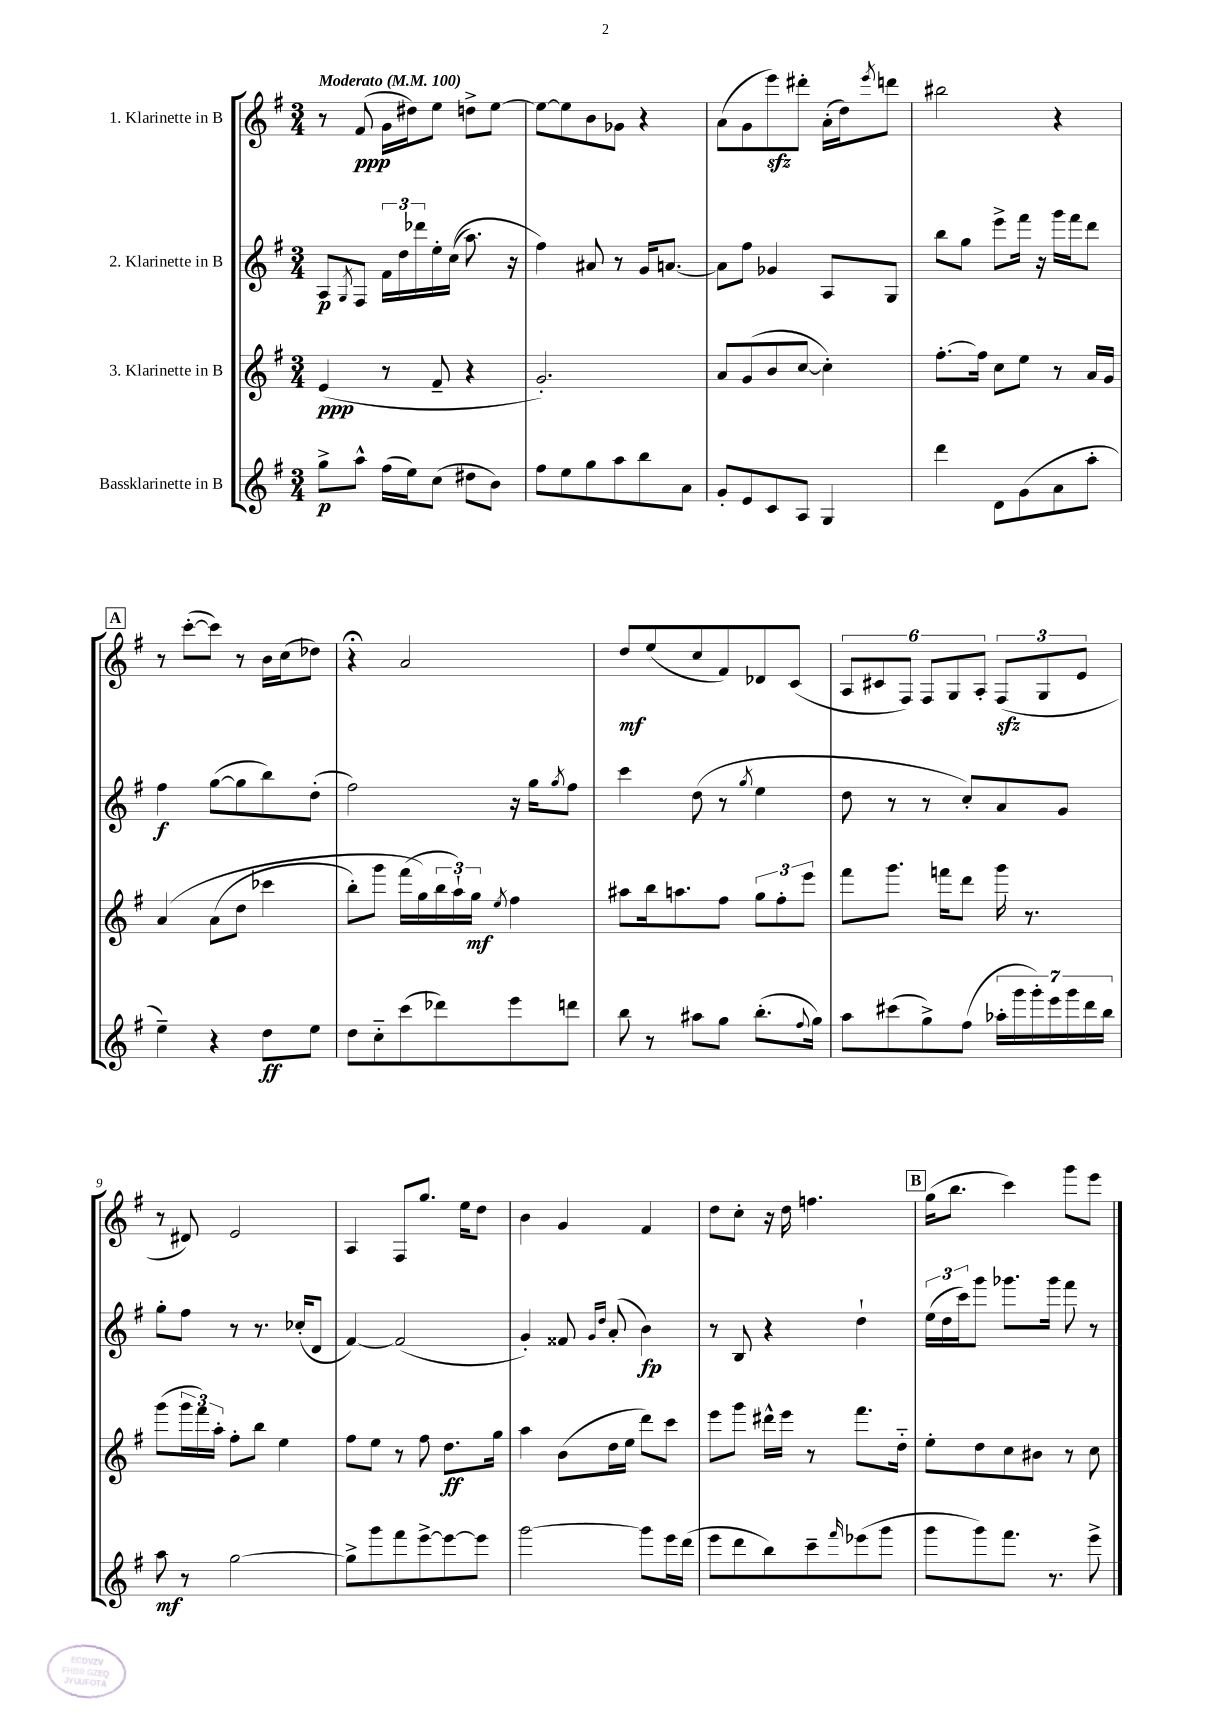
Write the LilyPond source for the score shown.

<<
\new StaffGroup <<
\new Staff = "s0" \with { instrumentName = "1. Klarinette in B" } {
    \clef treble \key g \major \numericTimeSignature \time 3/4 \tempo "Moderato" 4 = 100
    r8 fis'8\ppp( g'16 dis''16) e''8 d''8-> e''8~ |
    e''8~ e''8 b'8 ges'8 r4 |
    a'8( g'8 e'''8\sfz) dis'''8-. a'16-.( d''16) \acciaccatura { e'''8 } d'''8 |
    bis''2 r4 |
    \mark \markup { \box "A" } r8 c'''8~-.( c'''8) r8 b'16 c''16( des''8) |
    r4\fermata a'2 |
    d''8\mf e''8( c''8 fis'8) des'8 c'8( |
    \tuplet 6/4 { a8 cis'8 fis8) fis8 g8 a8-. } \tuplet 3/2 { fis8\sfz( g8 e'8 } |
    r8 dis'8) e'2 |
    a4 fis8 g''8. e''16 d''8 |
    b'4 g'4 fis'4 |
    d''8 c''8-. r16 d''16 f''4. |
    \mark \markup { \box "B" } g''16( b''8. c'''4) g'''8 e'''8 \bar "|." |
}
\new Staff = "s1" \with { instrumentName = "2. Klarinette in B" } {
    \clef treble \key g \major \numericTimeSignature \time 3/4
    a8\p \acciaccatura { g8 } fis8 \tuplet 3/2 { fis'16 d''16 des'''16 } e''16-. c''16(\( a''8.) r16 |
    fis''4\) ais'8 r8 g'16 a'8.~ |
    a'8 fis''8 ges'4 a8 g8 |
    b''8 g''8 e'''8-> fis'''16 r16 g'''16 fis'''16 d'''8 |
    \mark \markup { \box "A" } fis''4\f g''8~( g''8 b''8) d''8-.( |
    fis''2) r16 g''16 \acciaccatura { g''8 } fis''8 |
    c'''4 d''8( r8 \acciaccatura { g''8 } e''4 |
    d''8 r8 r8 c''8-.) a'8 g'8 |
    g''8-. fis''8 r8 r8. ces''16-.( d'8 |
    fis'4~) fis'2( |
    g'4-.) fisis'8 \grace { g'16 d''16 } a'8-.( b'4\fp) |
    r8 b8 r4 d''4-! |
    \mark \markup { \box "B" } \tuplet 3/2 { e''16( d''16 c'''16) } g'''8 ges'''8. ges'''16 fis'''8 r8 \bar "|." |
}
\new Staff = "s2" \with { instrumentName = "3. Klarinette in B" } {
    \clef treble \key g \major \numericTimeSignature \time 3/4
    e'4\ppp( r8 fis'8-- r4 |
    g'2.-.) |
    a'8 g'8( b'8 c''8~ c''4-.) |
    fis''8.~-. fis''16 c''8 e''8 r8 a'16 g'16 |
    \mark \markup { \box "A" } a'4\( a'8( d''8 ces'''4 |
    b''8-.) g'''8 fis'''16( g''16\) \tuplet 3/2 { b''16 a''16-!) g''16\mf } \acciaccatura { e''8 } fis''4 |
    ais''8 b''16 a''8. fis''8 \tuplet 3/2 { g''8 fis''8-. e'''8 } |
    fis'''8 g'''8. f'''16 d'''8 g'''16 r8. |
    g'''8( \tuplet 3/2 { g'''16 fis'''16) a''16-. } fis''8-. b''8 e''4 |
    fis''8 e''8 r8 fis''8 d''8.\ff g''16 |
    a''4 b'8( d''16 e''16 d'''8) c'''8 |
    e'''8 g'''8 dis'''16-^ e'''16 r8 fis'''8. d''16-_ |
    \mark \markup { \box "B" } e''8-. d''8 c''8 bis'8 r8 c''8 \bar "|." |
}
\new Staff = "s3" \with { instrumentName = "Bassklarinette in B" } {
    \clef treble \key g \major \numericTimeSignature \time 3/4
    g''8->\p a''8-^ fis''16( e''16) c''8( dis''8 b'8) |
    fis''8 e''8 g''8 a''8 b''8 a'8 |
    g'8-. e'8 c'8 a8 g4 |
    d'''4 d'8 g'8( a'8 a''8-. |
    \mark \markup { \box "A" } e''4--) r4 d''8\ff e''8 |
    d''8 c''8-_ c'''8( des'''8) e'''8 d'''8 |
    b''8 r8 ais''8 g''8 b''8.-.( \appoggiatura { fis''8 } g''16) |
    a''8 cis'''8( g''8->) fis''8( \tuplet 7/4 { aes''16-. g'''16 g'''16-.) e'''16 g'''16 d'''16 b''16 } |
    a''8\mf r8 g''2~ |
    g''8-> g'''8 fis'''8 e'''8~-> e'''8~ e'''8 |
    g'''2~ g'''8 e'''16 d'''16( |
    e'''8 d'''8 b''8) c'''8-- \grace { fis'''16 } ees'''8( g'''8 |
    \mark \markup { \box "B" } g'''8 g'''8) fis'''8. r8. e'''8-> \bar "|." |
}
>>
>>
